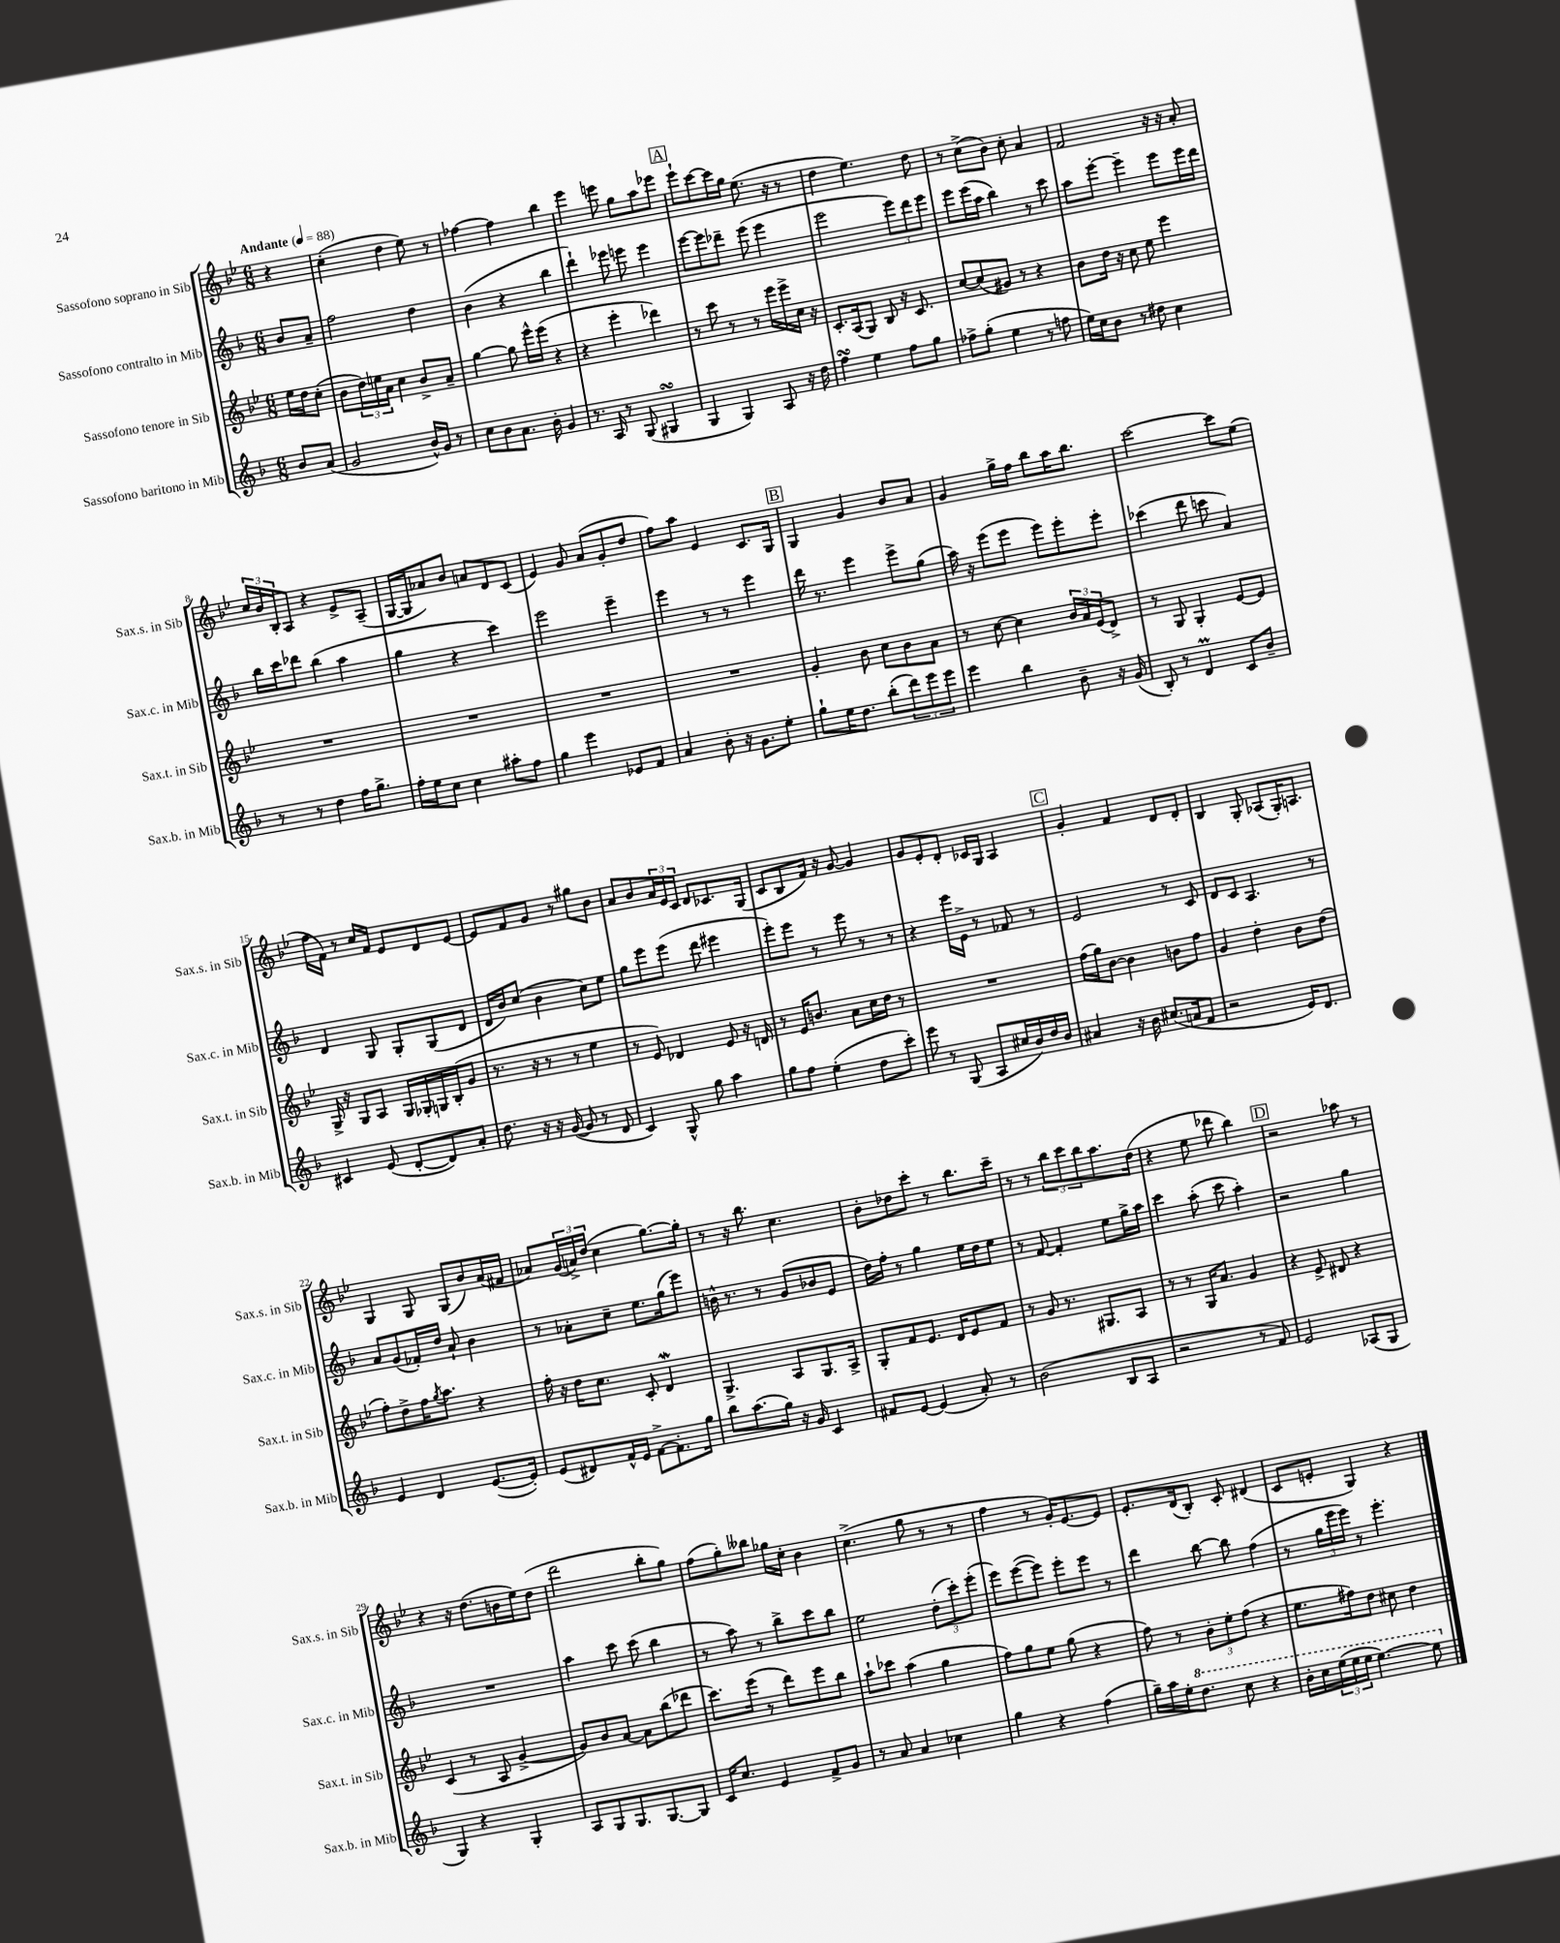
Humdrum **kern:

**kern	**kern	**kern	**kern
*staff4	*staff3	*staff2	*staff1
*clefG2	*clefG2	*clefG2	*clefG2
*k[b-]	*k[b-e-]	*k[b-]	*k[b-e-]
*M6/8	*M6/8	*M6/8	*M6/8
*MM88	*MM88	*MM88	*MM88
8b-/L	16ee-\LL	8b-/L	4r
.	16dd\J	.	.
(8a/J	(8cc'\J	8a~/J	.
=	=	=	=
2g/	8b-\L	2ff\	(4cc'\
.	24dd\L)	.	.
.	24ee\	.	.
.	24a\JJ	.	.
.	4cc\	.	4dd\
16b-^^/LL)	8b-^/L	4dd\	8ee-\)
16g/JJ	.	.	.
8r	8a~/J	.	8r
=	=	=	=
8cc\L	[4gg\	(4b-\	[4ff-\
8b-\	.	.	.
8.a\J	8gg\]	4r	4ff-\]
.	16eee-^^\LL	.	.
16b-'\	(16eee-\JJ	.	.
4g/	4r	4bb-\	4bb-\
=	=	=	=
8.r	4r	4ddd`\)	4eee-\
16A/	.	.	.
8r	4eee-'\	8eee-\	8eee\
(8G/	.	8eee\	8gg\L
4G#/	4ddd-\)	4eee\	8aa\
.	.	.	8eee-\J
=	=	=	=
4G/	8r	[8eee\L	8eee-`\L
.	8ccc\	8eee\]	[8ccc\
4G/)	8r	8ddd-~\J	16ccc\]L
.	.	.	16gg\JJ
.	8r	(8eee\	(8.ee-\
8A/	16eee-\LL	4eee\	.
.	16eee-^\	.	16r
16r	16cc\JJ	.	8r
16dd\	16r	.	.
=	=	=	=
4ff\	8.c'/L	2eee\	4dd\
.	(16A/k	.	.
4ee\	8G/J)	.	4.ee-\)
.	8B-/	.	.
8ff\L	16r	12eee\L)	.
.	8.c/	.	.
.	.	12ddd\	.
8gg\J	.	.	8dd\
.	.	12eee\J	.
=	=	=	=
8ff-^\L	[8cc/L	8eee\L	8r
(8gg'\J	(8cc/]	(16eee\L	(8cc^\L
.	.	16aa\JJ	.
4ee\	8g#/J)	4bb-\)	8b-\J)
.	8r	.	8cc'\
8r	4r	8r	4a/
8ff\	.	8ccc\	.
=	=	=	=
16ee\LL)	8b-\L	8aa\L	2f/
16cc\J	.	.	.
8b-\J	16dd\Jk	[8eee'\J	.
.	16r	.	.
8r	8cc\	4eee~\]	.
8dd#\	8ee-\	.	.
4cc\	4eee-\	8eee\L	16r
.	.	.	16r
.	.	16eee\L	8a'/
.	.	16ddd\JJ	.
=	=	=	=
8r	2.r	16bb-\LL	24cc/LL
.	.	.	24b-/
.	.	16ccc\J	.
.	.	.	24B-'/J
8r	.	8ddd-\J	8A/J
4dd\	.	(4bb-\	4r
16ff\LK	.	4aa\	8e-^/L
8.gg^\J	.	.	.
.	.	.	(8A~/J
=	=	=	=
16ff'\LL	2.r	4gg\	[16G/LL
16ee\J	.	.	16G/]J
8cc\J	.	.	8a-/)
4cc\	.	4r	8b-/J
.	.	.	8a/L
8aa#'\L	.	4ccc\)	8d/
8ff\J	.	.	(8c/J
=	=	=	=
4gg\	2.r	2eee\	4e-/)
4eee\	.	.	8g/
.	.	.	(8a/L
8e-/L	.	4eee~\	8g'/
8f/J	.	.	8dd/J
=	=	=	=
4a/	2.r	4eee\	8ff\L)
.	.	.	8aa\J
8b-'\	.	8r	4e-/
16r	.	8r	.
8.g\L	.	.	.
.	.	4eee\	8.c/L
8ee'\J	.	.	.
.	.	.	16G/Jk
=	=	=	=
8gg`\L	4g'/	16ddd\	4G/
.	.	8.r	.
16ee\K	.	.	.
8.dd\J	.	.	.
.	8b-\	4eee\	4g/
(8bb-'\L	8cc\L	.	.
12ddd\)	8b-\	8eee^\L	8b-/L
12eee\	.	.	.
.	8a\J	(8gg\J	8a/J
12eee\J	.	.	.
=	=	=	=
4eee\	8r	16aa\)	4g/
.	.	16r	.
.	[8cc\	(8eee\L	.
4bb-\	4cc\]	8eee\J	16gg^\LL
.	.	.	16ff\JJ
.	.	8eee\L)	8bb-\L
8b-~\	24b-/LL	8eee'\	16aa\K
.	24a/	.	.
.	.	.	8.bb-\J
.	(24e-/J	.	.
16r	8d^/J)	8eee'\J	.
(16g/	.	.	.
=	=	=	=
8B-'/)	8r	(4ccc-\	[2ccc\
8r	8G/	.	.
4d/	4G'/	8ddd\	.
.	.	8ccc\	.
8c/L	[8e-/L	4a/)	8ccc\]L
8b-~/J	8e-/]J	.	(8ee-\J
=	=	=	=
4c#/	16G^/	4d/	16ff\LL
.	16r	.	16f\JJ)
.	8G/L	.	8r
(8e/	8A/J	8G/	16cc/LL
.	.	.	16f/JJ
[8d'/L	16G/LL	8G'/L	8e-/L
.	16G-'/	.	.
8d/])	16G/	(8G/	8d/
.	(16B-'/J	.	.
8a'/J	8g/J	8d/J	[8e-/J
=	=	=	=
8.dd\	8.r	16d/LL	8e-/]L
.	.	16b-/J)	.
.	.	(8cc/J	8f/
16r	16r	.	.
16r	8r	4b-\	8g/J
([16g/	.	.	.
8g/]	8r	.	8r
8r	4ee-\	8cc\L)	8gg#\L
8d/	.	8ee\J	8b-\J
=	=	=	=
4c/)	8r	8gg\L	8a/L
.	8e-/)	8eee\	8b-/
8G^^/	4d-/	(8eee\J	24a/L
.	.	.	24e-/
.	.	.	24c/JJ
8gg\	.	8ddd\	8d/L
4aa\	8e-/	4eee#\	8.c-/
.	16r	.	.
.	16d/	.	(16G/Jk
=	=	=	=
8gg\L	8r	8eee'\L)	8c/L
8ff\J	16e-/LK	8eee\J	8B-/
.	8.b/J	.	.
(4ee'\	.	8r	16f/Jk)
.	.	.	16r
.	8a\L	8eee\	[8g/
8dd\L	16cc\L	8r	4g/]
.	16dd\JJ	.	.
8ccc'\J)	8r	8r	.
=	=	=	=
8eee\	2.r	4r	8g/L
8r	.	.	8e-'/
(8G/	.	16eee\LL	8d'/J
.	.	16e^\JJ	.
8A/L	.	8r	16c-/LL
.	.	.	16G/JJ
16cc#/L	.	8f-/	4A/
16b-/)	.	.	.
16dd/	.	8r	.
16b-/JJ	.	.	.
=	=	=	=
4a#/	(16ff\LL	2e/	4g'/
.	16gg\J)	.	.
.	[8b-\J	.	.
16r	4b-\]	.	4f/
16b-\	.	.	.
(8.cc#/L	.	.	.
.	8b\L	8r	8d/L
16a/k	.	.	.
8f/J	8ff\J	8c/	8d'/J
=	=	=	=
2r	4g/	8d/L	4B-/
.	.	8c/J	.
.	4dd'\	4.A/	8G'/
.	.	.	(8A-/L
16e/LK)	8b-\L	.	16G'/K)
8.d/J	.	.	8.A/J
.	(8dd\J	8r	.
=	=	=	=
4e/	8ff'\L)	8a/L	4G/
.	8dd^\	(8g/	.
4d/	16ff\K	16f-'/L)	8G/
.	8qgg/	.	.
.	8.aa\J	16dd/JJ	.
.	.	8a`/	(8G/L
([8.e/L	4r	4b-\	8b-/)
.	.	.	(16a/L
16e'/]Jk)	.	.	16f#/JJ
=	=	=	=
(8e/L	16ff'\	8r	8a-/L)
.	16r	.	.
8d#/)	16dd\LK	8a-'\L	(24g/L
.	.	.	24a^/)
.	8.cc\J	.	.
.	.	.	(24dd/JJ
16f^^/L	.	8cc~\J	4cc\
16e/JJ	.	.	.
[8f^\L	8c'/	8.ee\L	.
8.f'\]	4d/	.	[8.gg\L)
.	.	(16gg\k	.
.	.	8eee\J)	.
16gg\Jk	.	.	16gg'\]Jk
=	=	=	=
8bb-\L	4.G^/	16b^^\	8r
.	.	8.r	.
(8.aa\	.	.	16r
.	.	.	8.bb-\
.	.	8r	.
16gg\Jk)	.	.	.
16r	8A/L	(8g/L	4.cc\
16g/	.	.	.
4c/	8.G/	8b-/	.
.	.	8e/J	.
.	16A^/Jk	.	.
=	=	=	=
8f#/L	8G'/L	16dd\LL)	8b-'\L
.	.	16ff'\JJ	.
[8e/J	8f/	8r	8dd-\
(4e/]	8.e-/J	4gg\	8ccc'\J
.	.	.	8r
.	16d/LK	.	.
8a'/)	8e-/	16ee\LL	8.bb-\L
.	.	16dd\J	.
8r	8f/J	8ee\J	.
.	.	.	16ccc~\Jk
=	=	=	=
(2b-\	8r	8r	8r
.	8g/	[8f/	8r
.	8.r	4f'/]	12bb-\L
.	.	.	12ccc\
.	.	.	12bb-\
.	8.G#/L	.	.
8B-/L	.	8ee\L	8.aa\
8A/J	8A/J	16gg^\L	.
.	.	16aa\JJ	(16dd\Jk
=	=	=	=
2r	8r	4ccc\	4r
.	8r	.	.
.	16G/LK	(8aa'\	8ee-\
.	8.a/J	.	.
.	.	8ccc\	8ddd-\
8r	4g/	4aa'\)	4bb-\)
8f/)	.	.	.
=	=	=	=
2e/	4r	2r	2r
.	8e-^/	.	.
.	8d#/	.	.
(8A-/L	4r	4gg\	8aa-\
8G/J	.	.	8r
=	=	=	=
4G/)	(4c/	2.r	4r
4r	8r	.	16r
.	.	.	(8.dd\L
.	8A/	.	.
4G'/	[4g^/	.	16b\L
.	.	.	16ee-\J)
.	.	.	(8dd\J
=	=	=	=
8A/L	8g/]L)	4aa\	2ddd\
8G/	8b-/	.	.
8.G/	[8a/J	8ccc\	.
.	8a\]L	(8ccc\	.
[8.G/	.	.	.
.	(8bb-\	4bb-\	8bb-'\L
8G/]J	8ddd-\J	.	8gg\J)
=	=	=	=
16c/LK	8.ccc\L)	8r	(8ff\L
8.cc/J	.	.	.
.	.	8aa\)	8gg'\)
.	(16eee-\Jk	.	.
4e/	8r	8r	8bb--\J
.	8ddd\L)	8bb-^\L	16gg-\LL
.	.	.	16cc'\JJ
8f^/L	8eee-\	8ccc\	4b-\
8g/J	8bb-\J	8bb-\J	.
=	=	=	=
8r	8aa`\L	2ee\	(4.cc^\
8a/	8ccc-\J	.	.
4a/	(4aa\	.	.
.	.	.	8gg\
4cc-\	4gg\	(12dd'\L	8r
.	.	12ccc'\)	.
.	.	.	8r
.	.	(12eee'\J	.
=	=	=	=
4gg\	8ff\L)	8eee\L)	4ff\
.	8gg\	([8eee\	.
4r	8ee-\J	8eee\]J)	8r
.	(8gg\	8eee'\L	16g'/LK)
.	.	.	[8.e-/
(4ff\	4r	8eee\J	.
.	.	8r	8e-/]J
=	=	=	=
16gg~\LL)	8ff\)	4ddd\	8.e-'/L
16aa\	.	.	.
16ee'\J	8r	.	.
8.ddd\J	.	.	(16d/k
.	12b-'\L	[8bb-\	8B-'/J)
.	12ee-'\	.	.
8ccc\	.	8bb-\]	8c'/
.	(12ff\J	.	.
4r	4r	(4ff\	(4d#/
=	=	=	=
16bb-'\LL	8.ee-\L	8r	8c/L
16ccc\	.	.	.
(24eee\	.	24gg\LL	8e'/J
24eee\	.	24eee\	.
.	16ff#\k)	.	.
24eee\JJ	.	24eee\JJ)	.
[4.eee\)	8dd\J	8r	4G/)
.	8cc#\	4.eee'\	.
.	4dd\	.	4r
8eee\]	.	.	.
==	==	==	==
*-	*-	*-	*-
